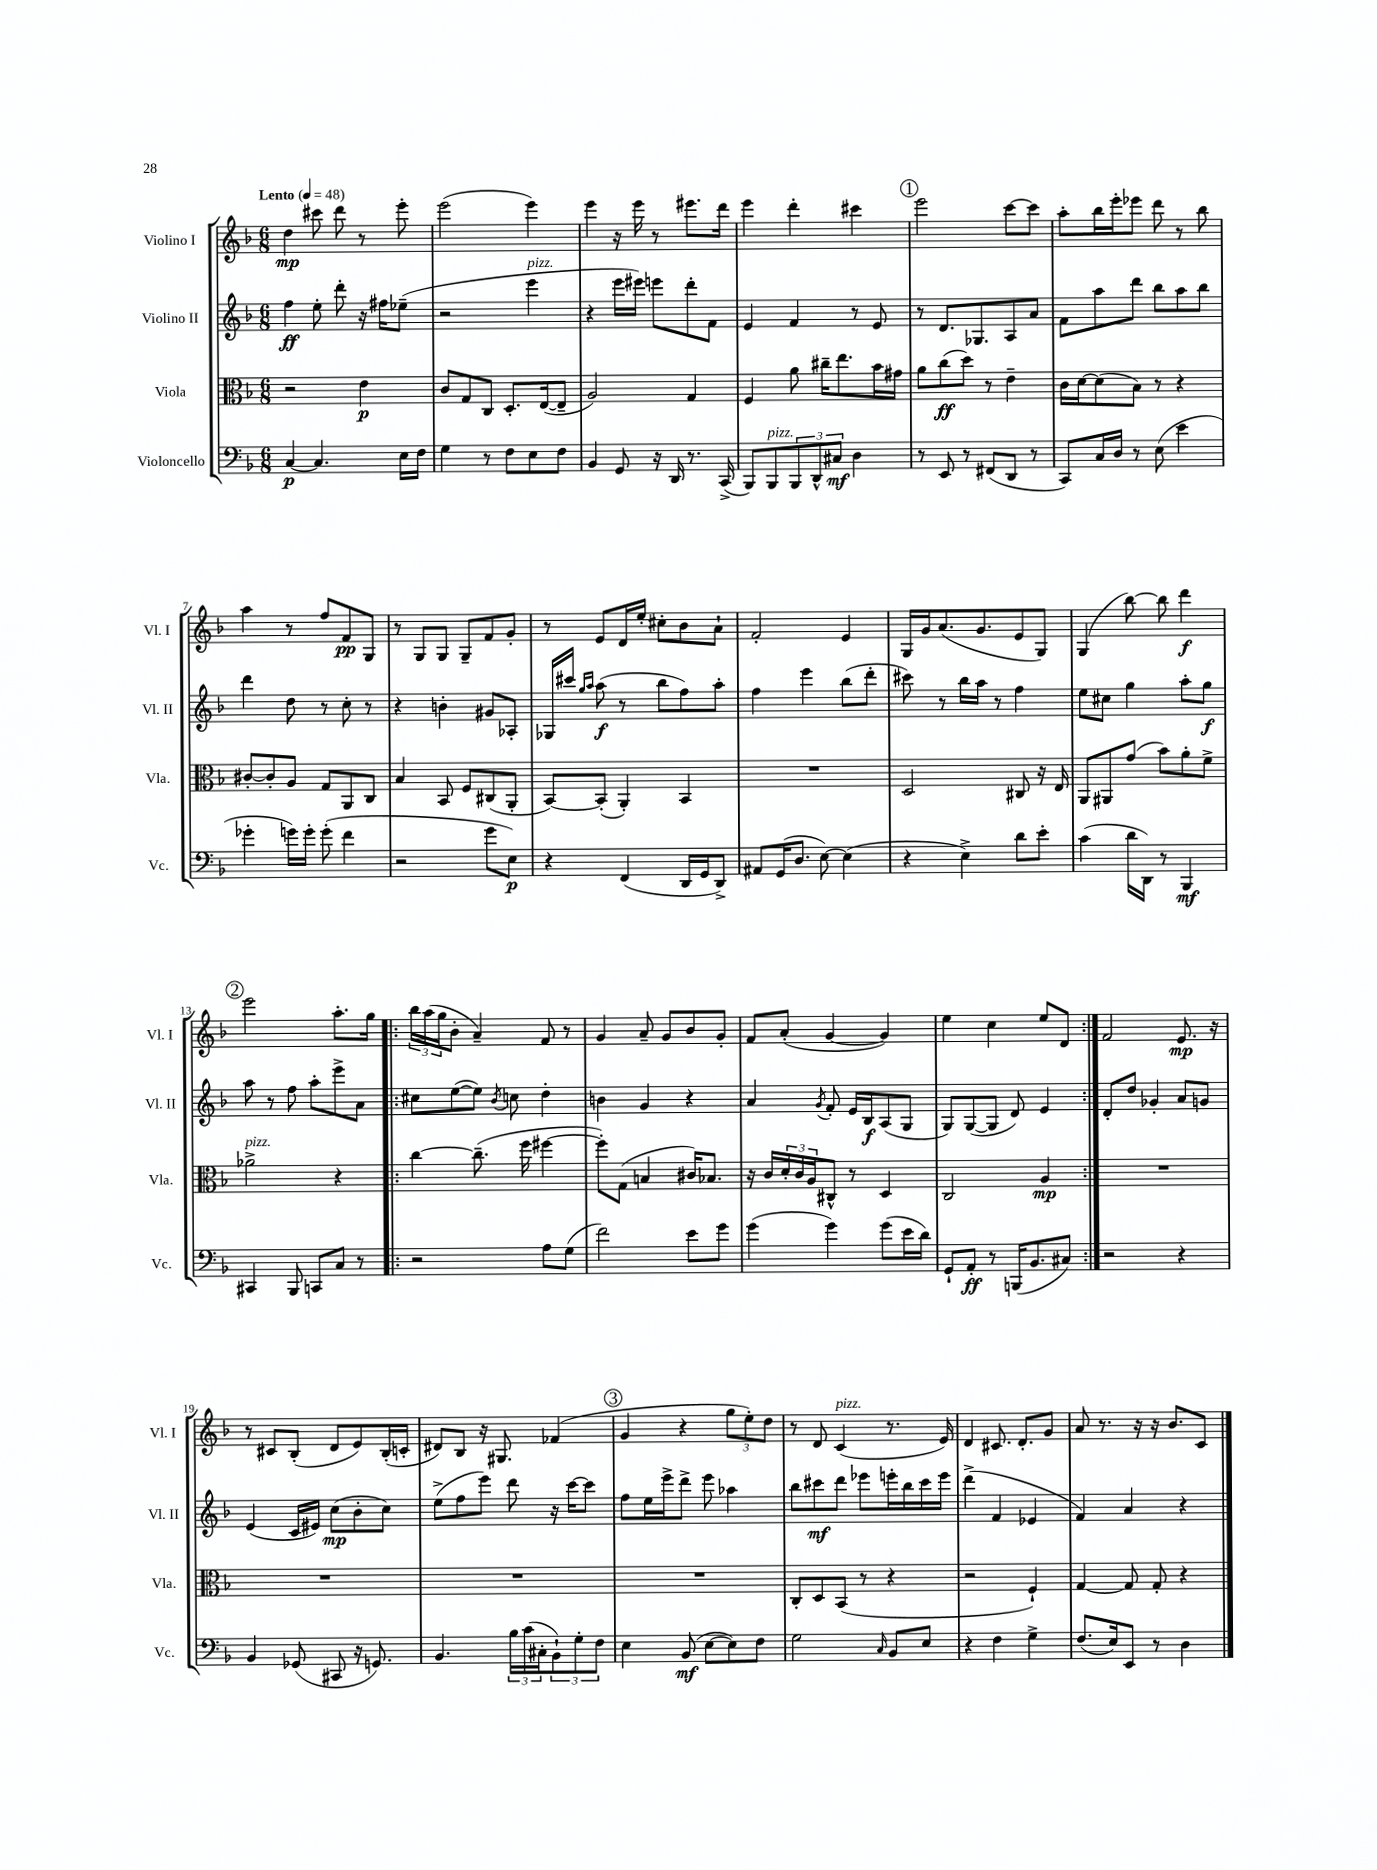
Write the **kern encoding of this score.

**kern	**dynam	**kern	**dynam	**kern	**dynam	**kern	**dynam
*part4	*part4	*part3	*part3	*part2	*part2	*part1	*part1
*staff4	*staff4	*staff3	*staff3	*staff2	*staff2	*staff1	*staff1
*I"Violoncello	*	*I"Viola	*	*I"Violino II	*	*I"Violino I	*
*I'Vc.	*	*I'Vla.	*	*I'Vl. II	*	*I'Vl. I	*
*clefF4	*	*clefC3	*	*clefG2	*	*clefG2	*
*k[b-]	*	*k[b-]	*	*k[b-]	*	*k[b-]	*
*M6/8	*	*M6/8	*	*M6/8	*	*M6/8	*
*MM48	*	*MM48	*	*MM48	*	*MM48	*
=1	=1	=1	=1	=1	=1	=1	=1
!	!	!	!	!	!	!LO:TX:a:B:t=Lento	!
[4C/	p	2r	.	4ff\	ff	4dd\	mp
4.C/]	.	.	.	8ee'\	.	8ccc#X\	.
.	.	.	.	8ddd'\	.	8ddd\	.
.	.	4e\	p	16r	.	8r	.
.	.	.	.	16ff#X\KL	.	.	.
16E\LL	.	.	.	(8ee-X~\J	.	8eee'\	.
16F\JJ	.	.	.	.	.	.	.
=2	=2	=2	=2	=2	=2	=2	=2
4G\	.	8c/L	.	2r	.	(2eee\	.
.	.	8G/	.	.	.	.	.
8r	.	8C/J	.	.	.	.	.
8F\L	.	8.D'/L	.	.	.	.	.
!	!	!	!	!LO:TX:a:i:t=pizz.	!	!	!
8E\	.	.	.	4eee\	.	4eee\)	.
.	.	([16E/k	.	.	.	.	.
8F\J	.	8E~/J]	.	.	.	.	.
=3	=3	=3	=3	=3	=3	=3	=3
4BB-/	.	2A/)	.	4r	.	4eee\	.
8GG/	.	.	.	16eee\LL	.	16r	.
.	.	.	.	16eee#X\JJ)	.	16eee\	.
16r	.	.	.	8eeen\L	.	8r	.
16DD/	.	.	.	.	.	.	.
8.r	.	4G/	.	8ddd'\	.	8.eee#X\L	.
.	.	.	.	8f\J	.	.	.
(16CC^/	.	.	.	.	.	16ddd\Jk	.
=4	=4	=4	=4	=4	=4	=4	=4
8BBB-/L)	.	4F/	.	4e/	.	4eee\	.
!LO:TX:a:i:t=pizz.	!	!	!	!	!	!	!
8BBB-/	.	.	.	.	.	.	.
12BBB-/	.	8a\	.	4f/	.	4ddd'\	.
12DD^^/	.	.	.	.	.	.	.
.	.	16cc#X~\KL	.	.	.	.	.
12C#X/J	mf	.	.	.	.	.	.
.	.	8.ee\	.	.	.	.	.
4D\	.	.	.	8r	.	4ccc#X\	.
.	.	16b-\L	.	8e/	.	.	.
.	.	16g#X\JJ	.	.	.	.	.
!!LO:REH:place=s1:t=1
=5	=5	=5	=5	=5	=5	=5	=5
8r	.	8a\L	.	8r	.	2eee\	.
8EE/	.	(8cc\	ff	8.d/L	.	.	.
8r	.	8dd\J)	.	.	.	.	.
.	.	.	.	8.G-X/	.	.	.
(8FF#X/L	.	8r	.	.	.	.	.
8DD/J	.	4e~\	.	8A/	.	[8ccc\L	.
8r	.	.	.	8a/J	.	8ccc\J]	.
=6	=6	=6	=6	=6	=6	=6	=6
8CC/L)	.	16c\LL	.	8f\L	.	8aa'\L	.
.	.	[16d\J	.	.	.	.	.
16C/L	.	(8d\]	.	8aa\	.	16bb-\L	.
16D/JJ	.	.	.	.	.	16eee'\J	.
8r	.	8B-\J)	.	8ddd\J	.	8eee-X\J	.
(8E\	.	8r	.	8bb-\L	.	8ddd\	.
4e\	.	4r	.	8aa\	.	8r	.
.	.	.	.	8bb-\J	.	8bb-\	.
!!LO:LB:g=z
=7	=7	=7	=7	=7	=7	=7	=7
4g-X'\	.	[8c#X'/L	.	4ddd\	.	4aa\	.
.	.	8c#'/]	.	.	.	.	.
16gn\LL)	.	8A/J	.	8dd\	.	8r	.
16g'\JJ	.	.	.	.	.	.	.
(8g'\	.	8G/L	.	8r	.	8ff/L	.
4f\	.	8AA/	.	8cc'\	.	8f/	pp
.	.	8C/J	.	8r	.	8G/J	.
=8	=8	=8	=8	=8	=8	=8	=8
2r	.	4B-/	.	4r	.	8r	.
.	.	.	.	.	.	8G/L	.
.	.	8BB-/	.	4bn'\	.	8G/J	.
.	.	8F/L	.	.	.	8G~/L	.
8g\L	.	(8C#X/	.	8g#X/L	.	8f/	.
8E\J)	p	8AA'/J	.	8A-X'/J	.	8g'/J	.
=9	=9	=9	=9	=9	=9	=9	=9
4r	.	[8BB-/L)	.	16G-X/LL	.	8r	.
.	.	.	.	16ccc#X/JJ	.	.	.
.	.	.	.	16qqgg/LL	.	.	.
.	.	.	.	16qqaa/JJ	.	.	.
.	.	(8BB-'/J]	.	(8aa\	f	8e/L	.
(4FF/	.	4AA'/)	.	8r	.	16d/L	.
.	.	.	.	.	.	16ee'/JJ	.
.	.	.	.	8bb-\L	.	8cc#X'\L	.
16DD/LL	.	4BB-/	.	8ff\)	.	8b-\	.
16GG/J	.	.	.	.	.	.	.
8DD^/J)	.	.	.	8aa'\J	.	8a`\J	.
=10	=10	=10	=10	=10	=10	=10	=10
8AA#X/L	.	2.r	.	4ff\	.	2f'/	.
(16GG/K	.	.	.	.	.	.	.
8.D/J	.	.	.	.	.	.	.
.	.	.	.	4eee\	.	.	.
[8E\)	.	.	.	.	.	.	.
(4E\]	.	.	.	(8bb-\L	.	4e/	.
.	.	.	.	8ddd'\J	.	.	.
=11	=11	=11	=11	=11	=11	=11	=11
4r	.	2D/	.	8ccc#X\)	.	16G/LL	.
.	.	.	.	.	.	16g/J	.
.	.	.	.	8r	.	(8.a/	.
4E^\)	.	.	.	16bb-\LL	.	.	.
.	.	.	.	16aa\JJ	.	8.g/	.
.	.	.	.	8r	.	.	.
8d\L	.	8C#X/	.	4ff\	.	8e/	.
8e'\J	.	16r	.	.	.	8G/J)	.
.	.	16E/	.	.	.	.	.
=12	=12	=12	=12	=12	=12	=12	=12
(4c\	.	8AA/L	.	8ee\L	.	(4G/	.
.	.	8AA#X/	.	8cc#X\J	.	.	.
16d\LL	.	(8g/J	.	4gg\	.	[8bb-\)	.
16DD\JJ)	.	.	.	.	.	.	.
8r	.	8b-\L)	.	.	.	8bb-\]	.
4BBB-/	mf	8a'\	.	8aa'\L	.	4ddd\	f
.	.	8f^\J	.	8gg\J	f	.	.
!!LO:LB:g=z
!!LO:REH:place=s1:t=2
=13	=13	=13	=13	=13	=13	=13	=13
!	!	!LO:TX:a:i:t=pizz.	!	!	!	!	!
4CC#X/	.	2a-X^\	.	8aa\	.	2eee\	.
.	.	.	.	8r	.	.	.
8BBB-/	.	.	.	8ff\	.	.	.
8CCn/L	.	.	.	8aa'\L	.	.	.
8C/J	.	4r	.	8eee^\	.	8.aa'\L	.
8r	.	.	.	8a\J	.	.	.
.	.	.	.	.	.	16gg\Jk	.
=14!|:	=14!|:	=14!|:	=14!|:	=14!|:	=14!|:	=14!|:	=14!|:
2r	.	[4cc\	.	8cc#X\L	.	24bb-\LL	.
.	.	.	.	.	.	(24aa\	.
.	.	.	.	.	.	24gg\J	.
.	.	.	.	([8ee\	.	8b-'\J	.
.	.	(8.cc~\]	.	8ee\J])	.	4a~/)	.
.	.	.	.	8qb-/	.	.	.
.	.	.	.	8ccn\	.	.	.
.	.	16ff\	.	.	.	.	.
8A\L	.	[4ff#X\	.	4dd'\	.	8f/	.
(8G\J	.	.	.	.	.	8r	.
=15	=15	=15	=15	=15	=15	=15	=15
2f\)	.	8ff#'\L])	.	4bn\	.	4g/	.
.	.	(8G\J	.	.	.	.	.
.	.	4Bn/	.	4g/	.	8a~/	.
.	.	.	.	.	.	8g/L	.
8e\L	.	16c#X/KL)	.	4r	.	8b-/	.
.	.	8.B-X/J	.	.	.	.	.
8g\J	.	.	.	.	.	8g'/J	.
=16	=16	=16	=16	=16	=16	=16	=16
(4g\	.	16r	.	4a/	.	8f/L	.
.	.	16c/LL	.	.	.	.	.
.	.	24d'/	.	.	.	(8a'/J	.
.	.	24c/	.	.	.	.	.
.	.	24A/J	.	.	.	.	.
.	.	.	.	8qg/	.	.	.
4g\)	.	8C#X^^/J	.	8f'/	.	[4g/	.
.	.	8r	.	16e/LL	.	.	.
.	.	.	.	16B-/J	f	.	.
(8g\L	.	4D/	.	(8A/	.	4g/])	.
16e\L	.	.	.	8G/J	.	.	.
16d\JJ)	.	.	.	.	.	.	.
=17	=17	=17	=17	=17	=17	=17	=17
8GG`/L	.	2C/	.	8G/L)	.	4ee\	.
8AA'/J	ff	.	.	([8G/	.	.	.
8r	.	.	.	8G/J]	.	4cc\	.
(16BBBn/KL	.	.	.	8d/)	.	.	.
8.BB-/	.	.	.	.	.	.	.
.	.	4A/	mp	4e/	.	8ee/L	.
8C#X/J)	.	.	.	.	.	8d/J	.
=18:|!	=18:|!	=18:|!	=18:|!	=18:|!	=18:|!	=18:|!	=18:|!
2r	.	2.r	.	8d'/L	.	2f/	.
.	.	.	.	8dd/J	.	.	.
.	.	.	.	4g-X'/	.	.	.
4r	.	.	.	8a/L	.	8.e/	mp
.	.	.	.	8gn/J	.	.	.
.	.	.	.	.	.	16r	.
!!LO:LB:g=z
=19	=19	=19	=19	=19	=19	=19	=19
4BB-/	.	2.r	.	(4e/	.	8r	.
.	.	.	.	.	.	8c#X/L	.
(8GG-X/	.	.	.	16c/LL	.	(8B-'/J	.
.	.	.	.	16e#X/JJ)	.	.	.
8CC#X/	.	.	.	(8cc\L	mp	8d/L	.
16r	.	.	.	8b-'\	.	8e/)	.
8.GGn/)	.	.	.	.	.	.	.
.	.	.	.	8cc\J)	.	(16B-'/L	.
.	.	.	.	.	.	16cn'/JJ	.
=20	=20	=20	=20	=20	=20	=20	=20
4.BB-/	.	2.r	.	(8ee^\L	.	8d#X/L)	.
.	.	.	.	8ff\	.	8B-/J	.
.	.	.	.	8eee\J)	.	16r	.
.	.	.	.	.	.	8.G#X/	.
24B-\LL	.	.	.	8ddd\	.	.	.
(24c\	.	.	.	.	.	.	.
24C#X'\J	.	.	.	.	.	.	.
12BB-`\)	.	.	.	16r	.	(4f-X/	.
.	.	.	.	[16ccc\KL	.	.	.
12G'\	.	.	.	.	.	.	.
.	.	.	.	8ccc\J]	.	.	.
12F\J	.	.	.	.	.	.	.
!!LO:REH:place=s1:t=3
=21	=21	=21	=21	=21	=21	=21	=21
4E\	.	2.r	.	8ff\L	.	4g/	.
.	.	.	.	16ee\L	.	.	.
.	.	.	.	16eee^\J	.	.	.
(8BB-/	mf	.	.	8ddd^\J	.	4r	.
[8E\L	.	.	.	8eee\	.	.	.
8E\])	.	.	.	4aa-X\	.	12gg\L	.
.	.	.	.	.	.	12ee'\)	.
8F\J	.	.	.	.	.	.	.
.	.	.	.	.	.	12dd\J	.
=22	=22	=22	=22	=22	=22	=22	=22
2G\	.	8C'/L	.	8bb-\L	.	8r	.
.	.	8D/	.	8ccc#X\	mf	8d/	.
!	!	!	!	!	!	!LO:TX:a:i:t=pizz.	!
.	.	(8BB-/J	.	8ddd\J	.	(4c/	.
.	.	8r	.	8eee-X\L	.	.	.
16qqC/	.	.	.	.	.	.	.
8BB-/L	.	4r	.	16eeen'\L	.	8.r	.
.	.	.	.	16bb-\	.	.	.
8E/J	.	.	.	16ccc#\	.	.	.
.	.	.	.	16eee\JJ	.	16e/)	.
=23	=23	=23	=23	=23	=23	=23	=23
4r	.	2r	.	(4ddd^\	.	4d/	.
4F\	.	.	.	4f/	.	8.c#X/	.
.	.	.	.	.	.	8.d'/L	.
4G^\	.	4F`/)	.	4e-X/	.	.	.
.	.	.	.	.	.	8g/J	.
=24	=24	=24	=24	=24	=24	=24	=24
(8.F/L	.	[4G/	.	4f/)	.	8a/	.
.	.	.	.	.	.	8.r	.
16E/k)	.	.	.	.	.	.	.
8EE/J	.	8G/]	.	4a/	.	.	.
.	.	.	.	.	.	16r	.
8r	.	8G'/	.	.	.	16r	.
.	.	.	.	.	.	8.b-/L	.
4D\	.	4r	.	4r	.	.	.
.	.	.	.	.	.	8c/J	.
==	==	==	==	==	==	==	==
*-	*-	*-	*-	*-	*-	*-	*-
